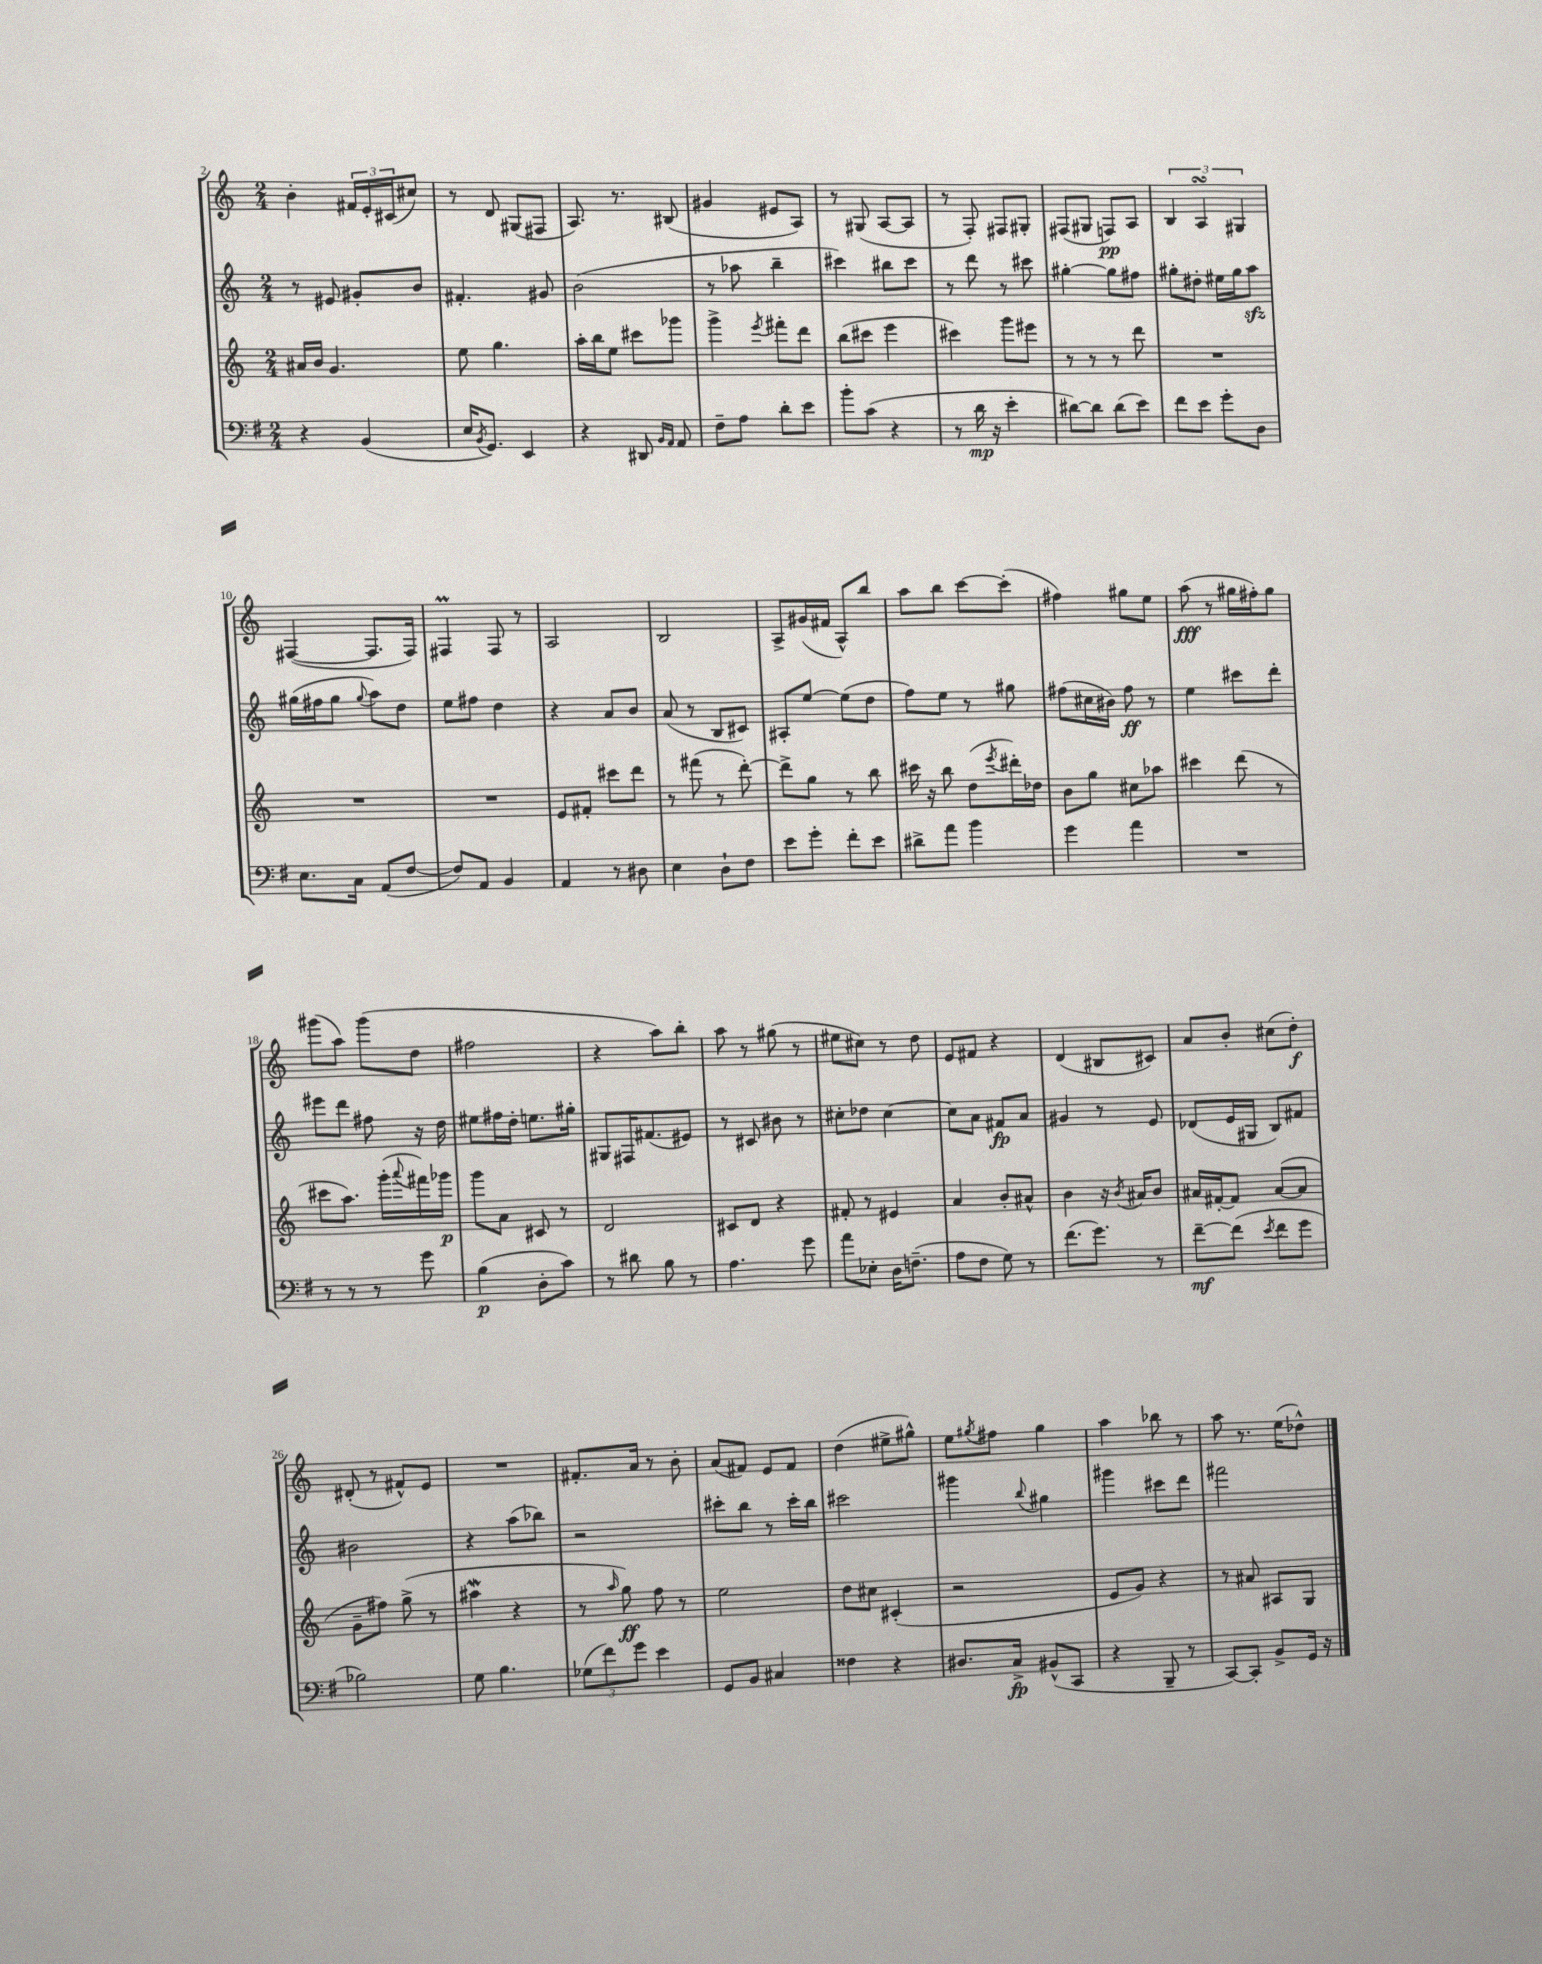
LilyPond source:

<<
\new StaffGroup <<
\new Staff = "s0" {
    \clef treble \key c \major \numericTimeSignature \time 2/4
    b'4-. \tuplet 3/2 { fis'16 e'16-. cis'16( } cis''8) |
    r8 d'8 gis8( fis8 |
    a8.) r8. bis8( |
    gis'4 eis'8 a8) |
    r8 gis8( a8~ a8 |
    r8 f8-.) fis8 gis8-. |
    fis8( gis8 f8\pp) a8 |
    \tuplet 3/2 { b4 a4\turn gis4 } |
    fis4~( fis8. fis16) |
    fis4\prall fis8 r8 |
    a2 |
    b2 |
    a8-> gis'16( fis'16 a8-^) b''8 |
    a''8 b''8 c'''8~ c'''8-.( |
    fis''4) gis''8 e''8 |
    a''8\fff( r8 gis''16 fis''16-.) gis''8 |
    gis'''8( a''8) gis'''8( d''8 |
    fis''2 |
    r4 a''8) b''8-. |
    a''8 r8 gis''8( r8 |
    eis''8 cis''8) r8 d''8 |
    e'8 fis'8 r4 |
    d'4( bis8 cis'8) |
    a'8 b'8-. cis''8( d''8-.\f) |
    dis'8-.( r8 fis'8-^) e'8 |
    R2 |
    fis'8.-. a'16 r8 b'8-. |
    a'8( fis'8) e'8 fis'8 |
    d''4( eis''8-> gis''8-^) |
    e''8 \acciaccatura { gis''8 } fis''8 gis''4 |
    a''4 bes''8 r8 |
    a''8 r8. e''16( des''8-^) \bar "|." |
}
\new Staff = "s1" {
    \clef treble \key c \major \numericTimeSignature \time 2/4
    r8 eis'8 gis'8-. b'8 |
    fis'4.-. gis'8 |
    b'2( |
    r8 aes''8 b''4-- |
    cis'''4) bis''8 cis'''8 |
    r8 d'''8 r8 cis'''8 |
    gis''4~-. gis''8 fis''8 |
    gis''8-. dis''8-. eis''16 gis''16 a''8\sfz |
    gis''16( fis''16 gis''8 \appoggiatura { gis''8 } a''8) d''8 |
    e''8 fis''8 d''4 |
    r4 a'8 b'8 |
    a'8( r8 b8 cis'8) |
    ais8-. e''8~ e''8( d''8 |
    f''8) e''8 r8 gis''8 |
    fis''8( cis''16 bis'16) fis''8\ff r8 |
    e''4 cis'''8 d'''8-. |
    eis'''8 d'''8 fis''8 r16 d''16 |
    eis''8 fis''16 d''16-. e''8. gis''16-. |
    gis8 fis16 fis'8.( eis'8) |
    r8 cis'8 bis'8 r8 |
    cis''8-. des''8 cis''4~ |
    cis''8 a'8 fis'8\fp a'8 |
    gis'4 r8 e'8 |
    des'8( e'16 gis16 b8) fis'8 |
    bis'2 |
    r4 a''8( bes''8) |
    r2 |
    cis'''8-. b''8 r8 cis'''16-. b''16 |
    cis'''2 |
    gis'''4 \appoggiatura { b''8 } gis''4 |
    gis'''4 cis'''8 d'''8 |
    fis'''2 \bar "|." |
}
\new Staff = "s2" {
    \clef treble \key c \major \numericTimeSignature \time 2/4
    ais'16 b'16 g'4. |
    e''8 g''4. |
    a''16-. b''16 e''8 cis'''8 ges'''8 |
    g'''4-> \acciaccatura { e'''8 } fis'''8-. d'''8 |
    b''8( cis'''8 e'''4 |
    cis'''4) g'''8 eis'''8 |
    r8 r8 r8 d'''8 |
    R2 |
    R2 |
    R2 |
    e'8 fis'8-. cis'''8 d'''8 |
    r8 fis'''8( r8 d'''8~-.) |
    d'''8-> g''8 r8 b''8 |
    cis'''16 r16 b''8 d''8( \acciaccatura { e'''8 } dis'''16-.) des''16 |
    b'8 g''8 cis''8 aes''8 |
    cis'''4 d'''8( r8 |
    cis'''8 a''8.) g'''16-.( \appoggiatura { a'''8 } fis'''16) ges'''16\p |
    g'''8 a'8 cis'8 r8 |
    d'2 |
    cis'8 d'8 r4 |
    fis'8-. r8 eis'4 |
    a'4 b'8-. ais'8-^ |
    b'4 r16 \acciaccatura { b'8 } ais'16 b'8 |
    ais'16 fis'16~-. fis'8 ais'8~( ais'8 |
    g'8-- fis''8) g''8->( r8 |
    ais''4\mordent r4 |
    r8 \grace { a''16 } g''8\ff) f''8 r8 |
    e''2 |
    d''8 cis''8 cis'4-.( |
    r2 |
    e'8 g'8) r4 |
    r8 ais'8 ais8 g8 \bar "|." |
}
\new Staff = "s3" {
    \clef bass \key g \major \numericTimeSignature \time 2/4
    r4 b,4( |
    e16 \acciaccatura { b,8 } g,8.) e,4 |
    r4 dis,8 \grace { b,16 a,16 } a,8 |
    fis8-- a8 d'8-. e'8 |
    b'8-. c'8( r4 |
    r8 d'16\mp r16 e'4-. |
    dis'8~) dis'8 dis'8( e'8) |
    fis'8 e'8 g'8-. d8 |
    e8. c16 a,8( fis8~ |
    fis8) a,8 b,4 |
    a,4 r8 dis8 |
    e4 d8-! fis8 |
    e'8 g'8-. fis'8-. e'8 |
    dis'8-> a'8 b'4 |
    g'4 a'4 |
    R2 |
    r8 r8 r8 g'8 |
    b4\p( d8-. c'8) |
    r8 dis'8 b8 r8 |
    a4. g'8 |
    a'8 ees8-. d16 f8.--( |
    a8 fis8 g8) r8 |
    fis'8.( g'8.) r8 |
    fis'8~--\mf fis'8( \acciaccatura { e'8 } fis'8 g'8 |
    bes2) |
    g8 b4. |
    \tuplet 3/2 { ges8( fis'8) g'8 } e'4 |
    g,8 b,8 cis4 |
    fisis4 r4 |
    dis8. c16->\fp bis,8-^( c,8 |
    r4 b,,8-- r8 |
    c,8~) c,8-. b,8-> g,16 r16 \bar "|." |
}
>>
>>
\layout { \context { \Score currentBarNumber = #2 } }
